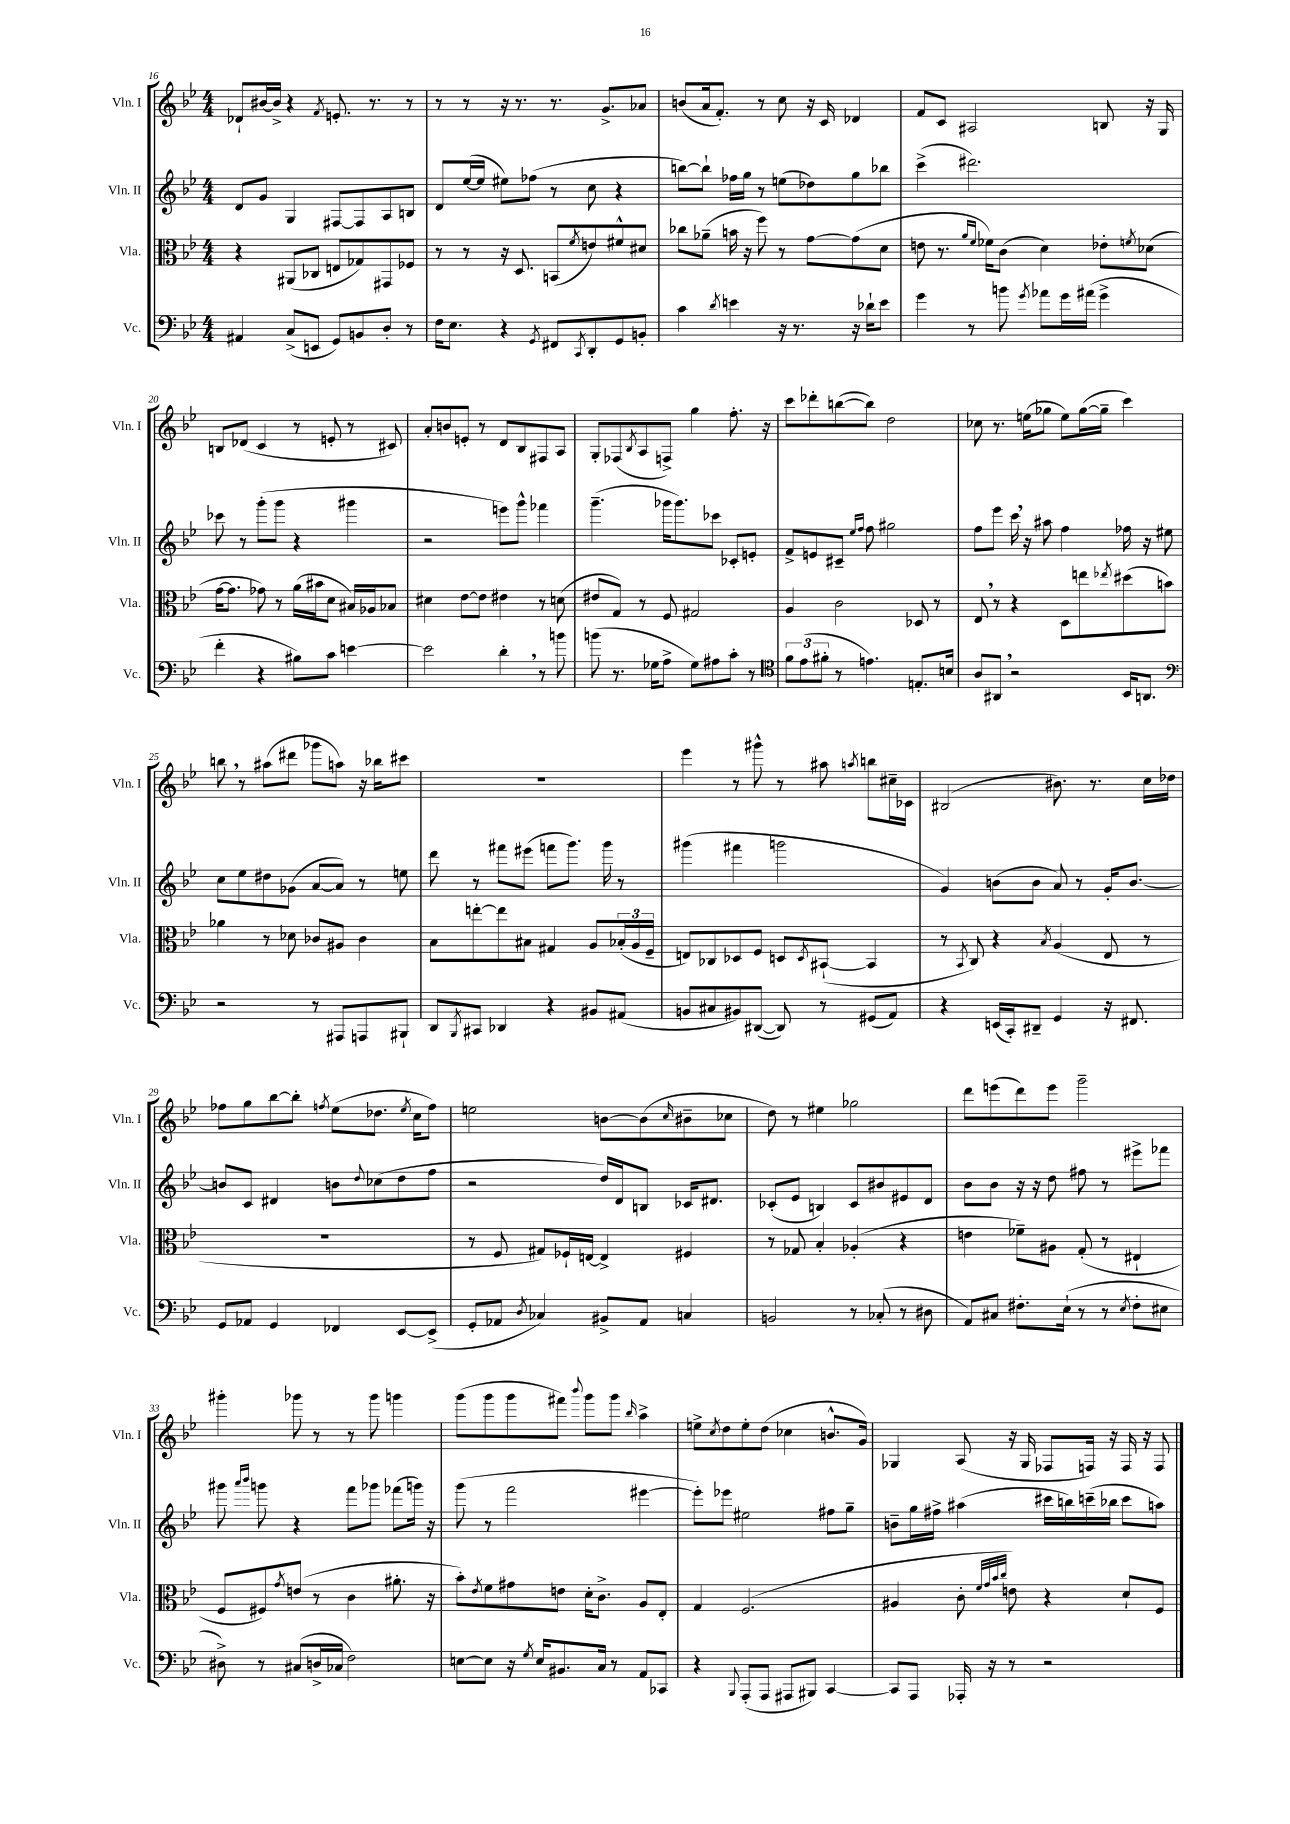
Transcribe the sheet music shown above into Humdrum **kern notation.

**kern	**kern	**kern	**kern
*staff4	*staff3	*staff2	*staff1
*clefF4	*clefC3	*clefG2	*clefG2
*k[b-e-]	*k[b-e-]	*k[b-e-]	*k[b-e-]
*M4/4	*M4/4	*M4/4	*M4/4
4AA#	4r	8d	8d-`
.	.	8g	[16b#
.	.	.	16b#^]
(8C^	(8AA#	4G	4r
8EE	8C-	.	.
.	.	.	8qf
8GG)	8E	[8F#	8.e'
8BB	8G-)	8F#]	.
.	.	.	8.r
8D'	8GG#	8A	.
8r	8F-	8B	8r
=	=	=	=
16F	8r	8d	8r
8.E-	.	.	.
.	8r	([16ee-	8r
.	.	16ee-]	.
4r	16r	8ee#)	16r
.	8.D	.	8.r
.	.	(8ff-	.
8qGG	.	.	.
8FF#	(8BB	8r	8.r
8qCC	8qf	.	.
8DD'	8e)	8cc	.
.	.	.	8.g^
8GG	8f#^^	4r	.
8BB'	8d#	.	8a-
=	=	=	=
4c	8cc-	[8bb)	(8b
.	(8a-~	8bb`]	16a
.	.	.	8.f')
8qd	.	.	.
4e	16b	16ff-	.
.	16r	16gg	.
.	8ff)	8r	8r
16r	8r	(8ee	8cc
8.r	.	.	.
.	[8g	8dd-)	16r
.	.	.	16c
16r	(8g]	8gg	4d-
16d-`	.	.	.
8e	8d	8bb-	.
=	=	=	=
4g	8e	(4ccc^	8f
.	8.r	.	8c
8r	.	2.ddd#)	2A#
.	16qqa	.	.
.	16qqf	.	.
.	16f-)	.	.
8b	(8c	.	.
8qg	.	.	.
8a-	4d)	.	.
16g	.	.	.
(16a#	.	.	.
4g^	8e-'	.	8B
.	8qf	.	.
.	(8d-	.	16r
.	.	.	16G
=	=	=	=
4f'	[16g	8ccc-	8B
.	8.g]	.	.
.	.	8r	(8d-
4r	8g-)	(8ggg'	4c
.	8r	8ggg	.
8B#)	(16a	4r	8r
.	16b#	.	.
8c	8d	.	8e'
[4e	16B#)	4ggg#	8r
.	16A-	.	.
.	8B-	.	8c#)
=	=	=	=
2e]	4d#	2r	8a'
.	.	.	8b
.	[8e-	.	8e'
.	8e-]	.	8r
4d'	4e#	8eee)	8d
.	.	8ggg^^	8B-
8r	8r	4fff-	8F#
8b	(8d	.	8A
=	=	=	=
(8b	8e#	(4.ggg~	8G'
8.r	8G)	.	(8F-
.	.	.	8qB-
.	8r	.	8A
16G-	.	.	.
8A^	8F	16ggg-	8F^)
.	.	8.ggg-)	.
8G-)	2G#	.	4gg
8A#	.	8ccc-	.
8c'	.	8c-'	8.ff'
8r	.	8e'	.
.	.	.	16r
=	=	=	=
*clefC4	*	*	*
12f	4A	8f^	8ccc
(12e-	.	.	.
.	.	8e	8ddd-'
12f#'	.	.	.
8r	2c	8c#~	([8bb
.	.	16qqee-	.
.	.	16qqff	.
4.e)	.	8ff	8bb])
.	.	2gg#	2dd
8.E'	8D-	.	.
.	8r	.	.
16B	.	.	.
=	=	=	=
8A	8E-	8ff	8cc-
8AA#	8r	8eee-	8.r
2r	4r	16ccc	.
.	.	16r	(16ee
.	.	8aa#	8gg-
.	8D	4ff	8ee)
.	8ee	.	([16gg-
.	.	.	16gg-~]
.	8qee-	.	.
16BB-	(8dd#	16ff-	4ccc)
8.AA	.	16r	.
.	8b)	8ee#	.
=	=	=	=
*clefF4	*	*	*
2r	4a-	8cc	8bb
.	.	8ee-	8r
.	8r	8dd#	(8aa#
.	8d-	(8g-	8ddd#
8r	8c-	[8a	8ggg-
8AAA#	8A#	8a])	8aa)
8AAA	4c-	8r	16r
.	.	.	16bb-
8BBB#`	.	8ee	8ccc#
=	=	=	=
8DD	8B-	8ddd	1r
8qBBB-	.	.	.
8CC#	[8ee'	8r	.
4DD-	8ee]	8fff#	.
.	8B#	(8eee#	.
4r	4G#	8fff	.
.	.	8.ggg)	.
8BB#	8A	.	.
.	.	16ggg	.
(8AA#	(24B-'	8r	.
.	24A	.	.
.	24F~	.	.
=	=	=	=
8BB	8E)	(4ggg#	4eee-
8C#	8C-	.	.
8BB#)	8D-	4fff#	8r
([8DD#	8F	.	8ggg#^^
8DD#])	8D	2ggg	8r
.	8qD	.	.
8r	([8BB#`	.	8aa#
.	.	.	8qaa
(8GG#	4BB#]	.	8bb
8AA)	.	.	16cc#~
.	.	.	16c-
=	=	=	=
4r	8r	4g)	(2B#
.	8qBB-	.	.
.	8C)	.	.
(16EE	4r	(8b	.
16CC')	.	.	.
8DD#~	.	8b	.
.	8qB-	.	.
4GG	(4A	8a)	8.b#)
.	.	8r	.
.	.	.	8.r
16r	8E-	16g'	.
8.FF#	.	[8.b	.
.	8r	.	16cc
.	.	.	16dd-
=	=	=	=
8GG	1r	8b]	8ff-
8AA-	.	8c	8gg
4GG	.	4d#	[8bb-
.	.	.	8bb-']
.	.	.	8qff
4FF-	.	8b	(8ee-
.	.	8qqdd	.
.	.	(8cc-	8.dd-
[8EE-	.	8dd	.
.	.	.	8qee-
.	.	.	16cc
(8EE-^]	.	8ff	8ff)
=	=	=	=
8GG'	8r	2r	2ee
8AA-	8F	.	.
8qD	.	.	.
4C-)	8G#)	.	.
.	16F-`	.	.
.	[16E	.	.
8BB#^	4E^]	16dd)	[8b
.	.	16d	.
8AA-	.	8B	(8b]
.	.	.	16qqcc
4C	4F#	16c-	8b#~
.	.	8.d#	.
.	.	.	8cc-
=	=	=	=
2BB	8r	(8c-'	8dd)
.	8G-	8e-	8r
.	4B-'	4B)	4ee#
8r	(4A-'	8c-	2gg-
(8C-'	.	8b#	.
8r	4r	8e#	.
8D#	.	8d	.
=	=	=	=
8AA)	4e	8b-	8ddd
8C#	.	8b-	(8eee
8.F#'	8f-~)	16r	8ddd)
.	.	16r	.
.	8A#	8dd	8eee
(16E-`	.	.	.
8r	(8G'	8ff#	2ggg~
8r	8r	8r	.
8qE-	.	.	.
8F#'	4E#`	8eee#^	.
8E#	.	8fff-	.
=	=	=	=
8D#^)	8F	8ggg#	4ggg#'
.	.	16qqaaa	.
.	.	16qqbbb-	.
8r	8F#)	8ggg	.
.	8qg	.	.
(8C#	(8e	4r	8ggg-
16D^	8r	.	8r
16C-	.	.	.
2F)	4c	8fff	8r
.	.	8ggg-	8ggg-
.	8.a#'	(8fff-	4ggg
.	.	16ggg)	.
.	16r	16r	.
=	=	=	=
[8E	8b-')	(8ggg	(8ggg
.	8qe-	.	.
8E]	8f	8r	8ggg
16r	8g#	2fff	8ggg
8qG	.	.	.
16E	.	.	.
8.BB#	8e	.	8fff#)
.	.	.	8qqbbb-
.	16d'	.	8ggg
16C	8.c^	.	.
8r	.	.	8ggg
.	.	.	16qqbb-
8AA	8A	[4eee#	4aa^
8CC-	8E-'	.	.
=	=	=	=
4r	4G	8eee#'])	8ee^
.	.	.	8qcc
.	.	8eee-	8dd
8qqBBB-	.	.	.
(8AAA'	(2.F	2ee#	8ee'
8AAA	.	.	(8dd
8AAA#	.	.	4cc-
8BBB#)	.	.	.
[4CC	.	8ff#	8.b^^
.	.	8gg~	.
.	.	.	16g)
=	=	=	=
8CC]	4A#	8b~	4G-
8AAA	.	16gg	.
.	.	16ff#^	.
16AAA-'	8c'	(4aa#	(8A
16r	.	.	.
.	32qqf	.	.
.	32qqg	.	.
.	32qqb-	.	.
.	32qqcc	.	.
8r	8e)	.	16r
.	.	.	16G-
2r	4r	16ccc#	8F-
.	.	16bb)	.
.	.	(16ccc~	16F)
.	.	16bb-	16r
.	8d`	8ccc	16F
.	.	.	16r
.	8F	8aa)	8F
==	==	==	==
*-	*-	*-	*-
